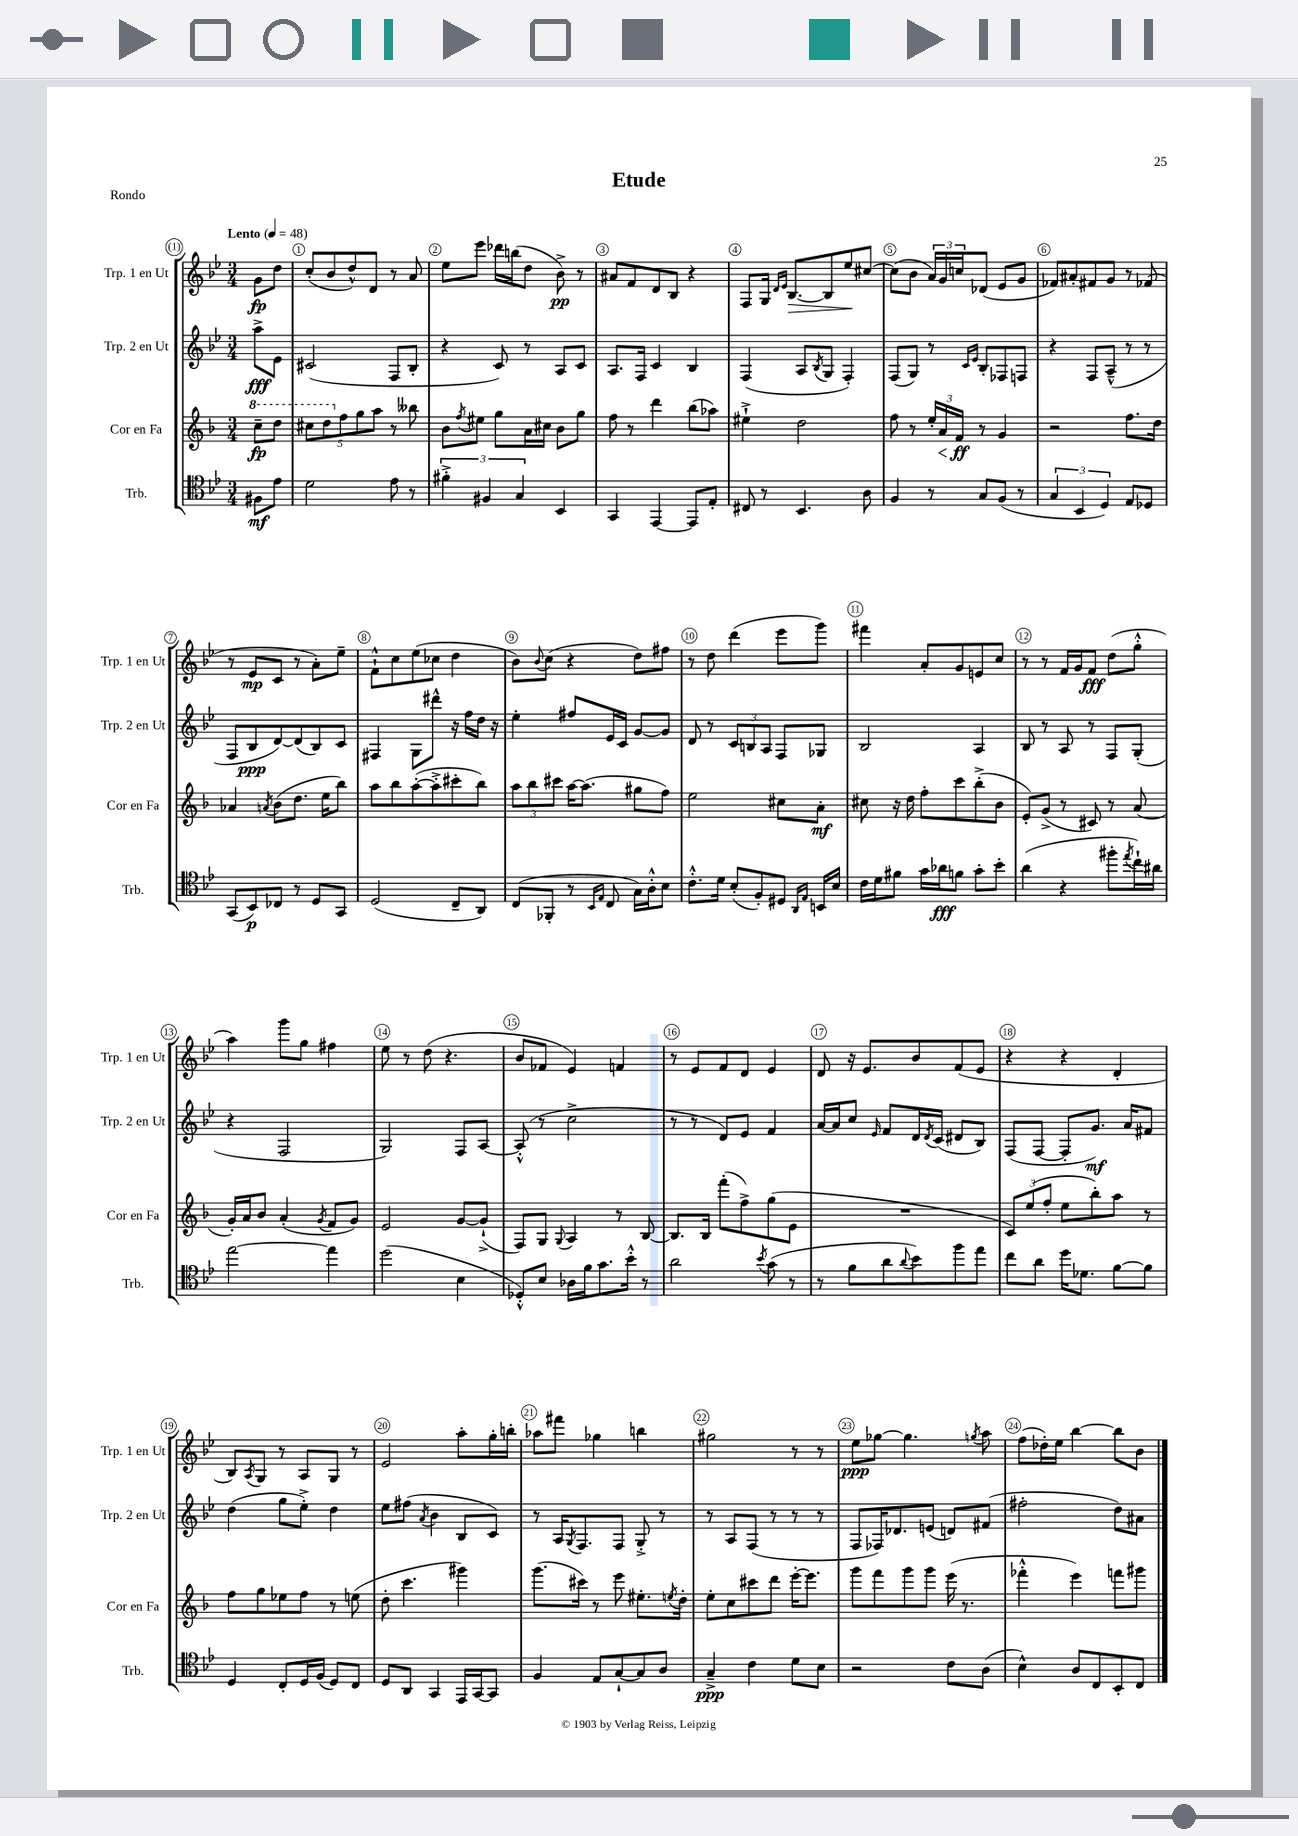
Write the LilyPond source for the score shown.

\header { title = "Etude" piece = "Rondo" }
<<
\new StaffGroup <<
\new Staff = "s0" \with { instrumentName = "Trp. 1 en Ut" shortInstrumentName = "Trp. 1 en Ut" } {
    \clef treble \key bes \major \numericTimeSignature \time 3/4 \partial 4 \tempo "Lento" 4 = 48
    g'8\fp d''8 |
    c''8-.( bes'8 d''8-^) d'8 r8 a'8 |
    ees''8 ees'''8 des'''16 b''16( d''8 bes'8->\pp) r8 |
    ais'8 f'8 d'8 bes8 r4 |
    f8 g16 \grace { d'16 ees'16 } bes8.~\> bes8 ees''8\! cis''8~ |
    cis''8( bes'8 \tuplet 3/2 { a'16) g'16 c''16 } des'8( ees'8 g'8 |
    fes'8) ais'8-. fis'8 g'8 r8 fes'8( |
    r8 ees'8\mp c'8 r8 a'8-.) ees''8-- |
    f'8-!-^ c''8 ees''8( ces''8 d''4 |
    bes'8) \appoggiatura { bes'8 } c''8( r4 d''8) fis''8 |
    r8 d''8 d'''4( ees'''8 g'''8) |
    fis'''4 a'8-. g'8 e'8 c''8 |
    r8 r8 f'16 g'16 f'8\fff d''8( g''8-.-^ |
    a''4) g'''8 g''8 fis''4 |
    ees''8 r8 d''8( r4. |
    bes'8 fes'8 ees'4) f'4 |
    r8 ees'8 f'8 d'8 ees'4 |
    d'8 r16 ees'8. bes'8 f'8( ees'8 |
    r4 r4 d'4-. |
    bes8) \acciaccatura { a8 } g8 r8 a8 g8 r8 |
    ees'2 a''8-. g''16-. b''16-. |
    aes''8 fis'''8 ges''4 b''4 |
    gis''2 r8 r8 |
    ees''8\ppp ges''8~ ges''4. \acciaccatura { g''8 } a''8 |
    f''8( des''16-.) ees''16 bes''4~ bes''8 bes'8 \bar "|." |
}
\new Staff = "s1" \with { instrumentName = "Trp. 2 en Ut" shortInstrumentName = "Trp. 2 en Ut" } {
    \clef treble \key bes \major \numericTimeSignature \time 3/4 \partial 4
    a''8->\fff ees'8 |
    cis'2( f8 bes8-. |
    r4 c'8) r8 a8 c'8 |
    a8. f16 c'4 bes4 |
    f4( a8 \acciaccatura { bes8 } g8 f4-.) |
    f8( g8) r8 \grace { c'16 ees'16 } bes8-. fes8 f8 |
    r4 f8 a8---^( r8 r8 |
    f8 bes8\ppp d'8~) d'8( bes8) c'8 |
    fis4 g8 dis'''8-^ r16 f''16 d''16 r16 |
    ees''4-. fis''8 ees'16 c'16 g'8~ g'8 |
    d'8 r8 \tuplet 3/2 { c'8 b8 a8 } f8 ges8 |
    bes2 a4 |
    bes8 r8 a8 r8 f8 g8-.( |
    r4 f2 |
    g2) f8 a8~ |
    a8-.-^( r8 c''2-> |
    r8 r8 d'8) ees'8 f'4 |
    a'16~ a'16 c''8 \grace { ees'16 } f'8 d'16 \acciaccatura { d'8 } c'16( dis'8 bes8) |
    f8( f8~ f8-. g'8.\mf) a'16 fis'8 |
    d''4( g''8 ees''8-.->) d''4 |
    ees''8 fis''8( \acciaccatura { a'8 } bes'4 bes8 c'8) |
    r8 a16 \acciaccatura { g8 } f8. f8 g8-.-> r8 |
    r8 a8 f8( r8 r8 r8 |
    f8 fes16) des'8. e'8( d'8) fis'8( |
    fis''2-. d''8) ais'8 \bar "|." |
}
\new Staff = "s2" \with { instrumentName = "Cor en Fa" shortInstrumentName = "Cor en Fa" } {
    \clef treble \key f \major \numericTimeSignature \time 3/4 \partial 4
    \ottava #1 c'''8--\fp d'''8 |
    \tuplet 5/4 { cis'''8 d'''8 \ottava #0 f''8 g''8 a''8 } r8 beses''8 |
    bes'8 \acciaccatura { f''8 } eis''8 g''8 a'16 cis''16 bes'8 g''8 |
    f''8 r8 d'''4 bes''8( aes''8) |
    eis''4-!-> d''2 |
    f''8 r8 \tuplet 3/2 { e''16-. a'16\< f'16\ff\! } r8 g'4 |
    r2 f''8. d''16 |
    aes'4 \acciaccatura { a'8 } bes'8( d''8. e''16 bes''8) |
    a''8 bes''8 a''8~-.( a''8-.-> cis'''8-. bes''8) |
    \tuplet 3/2 { a''8 bes''8 cis'''8 } a''16~ a''8.( gis''8 f''8) |
    e''2 cis''8 a'8-.\mf |
    cis''8 r16 d''16 f''8-. c'''8 bes''8-.->( bes'8 |
    e'8-.) g'8->( r8 cis'8) r8 a'8( |
    g'16-.) a'16 bes'8 a'4-.( \acciaccatura { g'8 } f'8 g'8) |
    e'2 g'8~ g'8-!->( |
    f8) g8 \appoggiatura { g8 } a4 r8 bes8~ |
    bes8. bes16 f'''8-.( f''8->) g''8( e'8 |
    R2. |
    \tuplet 3/2 { c'8) e''8( f''8-. } e''8 bes''8-.) a''8 r8 |
    f''8 g''8 ees''8 f''8 r8 e''8( |
    d''8-. c'''4. gis'''4) |
    g'''8.( cis'''16) r8 e'''8 eis''8.-. \acciaccatura { e''8 } d''16-. |
    e''8-. c''8 cis'''8 d'''8 e'''16~-. e'''8. |
    g'''8 f'''8 g'''8 g'''8 e'''16( r8. |
    fes'''4-.-^ e'''4) f'''8 gis'''8 \bar "|." |
}
\new Staff = "s3" \with { instrumentName = "Trb." shortInstrumentName = "Trb." } {
    \clef tenor \key bes \major \numericTimeSignature \time 3/4 \partial 4
    fis8\mf ees'8 |
    d'2 ees'8 r8 |
    \tuplet 3/2 { fis'4-.-> fis4 g4 } bes,4 |
    g,4 ees,4~ ees,8 ees8-. |
    cis8 r8 bes,4. a8 |
    f4 r8 g8 f8( r8 |
    \tuplet 3/2 { g4 bes,4 d4) } ees8 des8 |
    g,8( bes,8\p) ces8 r8 d8 g,8 |
    d2( c8-- a,8) |
    c8( fes,8-. r8 \grace { bes,16 ees16 } c8 g16) a16-.-^ bes8 |
    c'8.-.-^ d'16 bes8-.( f8-.) dis8 \grace { a,16 ees16 } b,16 bes16 |
    c'16 d'16 fis'8 g'16 aes'16\fff f'8 g'8-. bes'8-. |
    a'4( r4 fis''8-. \acciaccatura { ees''8 } c''16-!) ais'16 |
    ees''2~ ees''4 |
    d''2( bes4 |
    des8-.-^) bes8 aes16 f'16 g'8. bes'16-.-^ r8 |
    a'2 \acciaccatura { bes'8 } g'8( r8 |
    r8 f'8 a'8 \appoggiatura { a'8 } bes'8) f''8 ees''8 |
    c''8 a'8 d''16 des'8. f'8~ f'8 |
    d4 c8-. d16 f16( d8) c8 |
    d8 a,8 g,4 ees,16 g,16~ g,8 |
    f4 ees8 g8~-! g8 a8 |
    g4--->\ppp c'4 d'8 bes8 |
    r2 c'8 a8( |
    bes4-^) a8 c8 bes,8-. c8 \bar "|." |
}
>>
>>
\layout { \context { \Score \override BarNumber.break-visibility = ##(#f #t #t) barNumberVisibility = #all-bar-numbers-visible \override BarNumber.stencil = #(make-stencil-circler 0.1 0.3 ly:text-interface::print) } }
